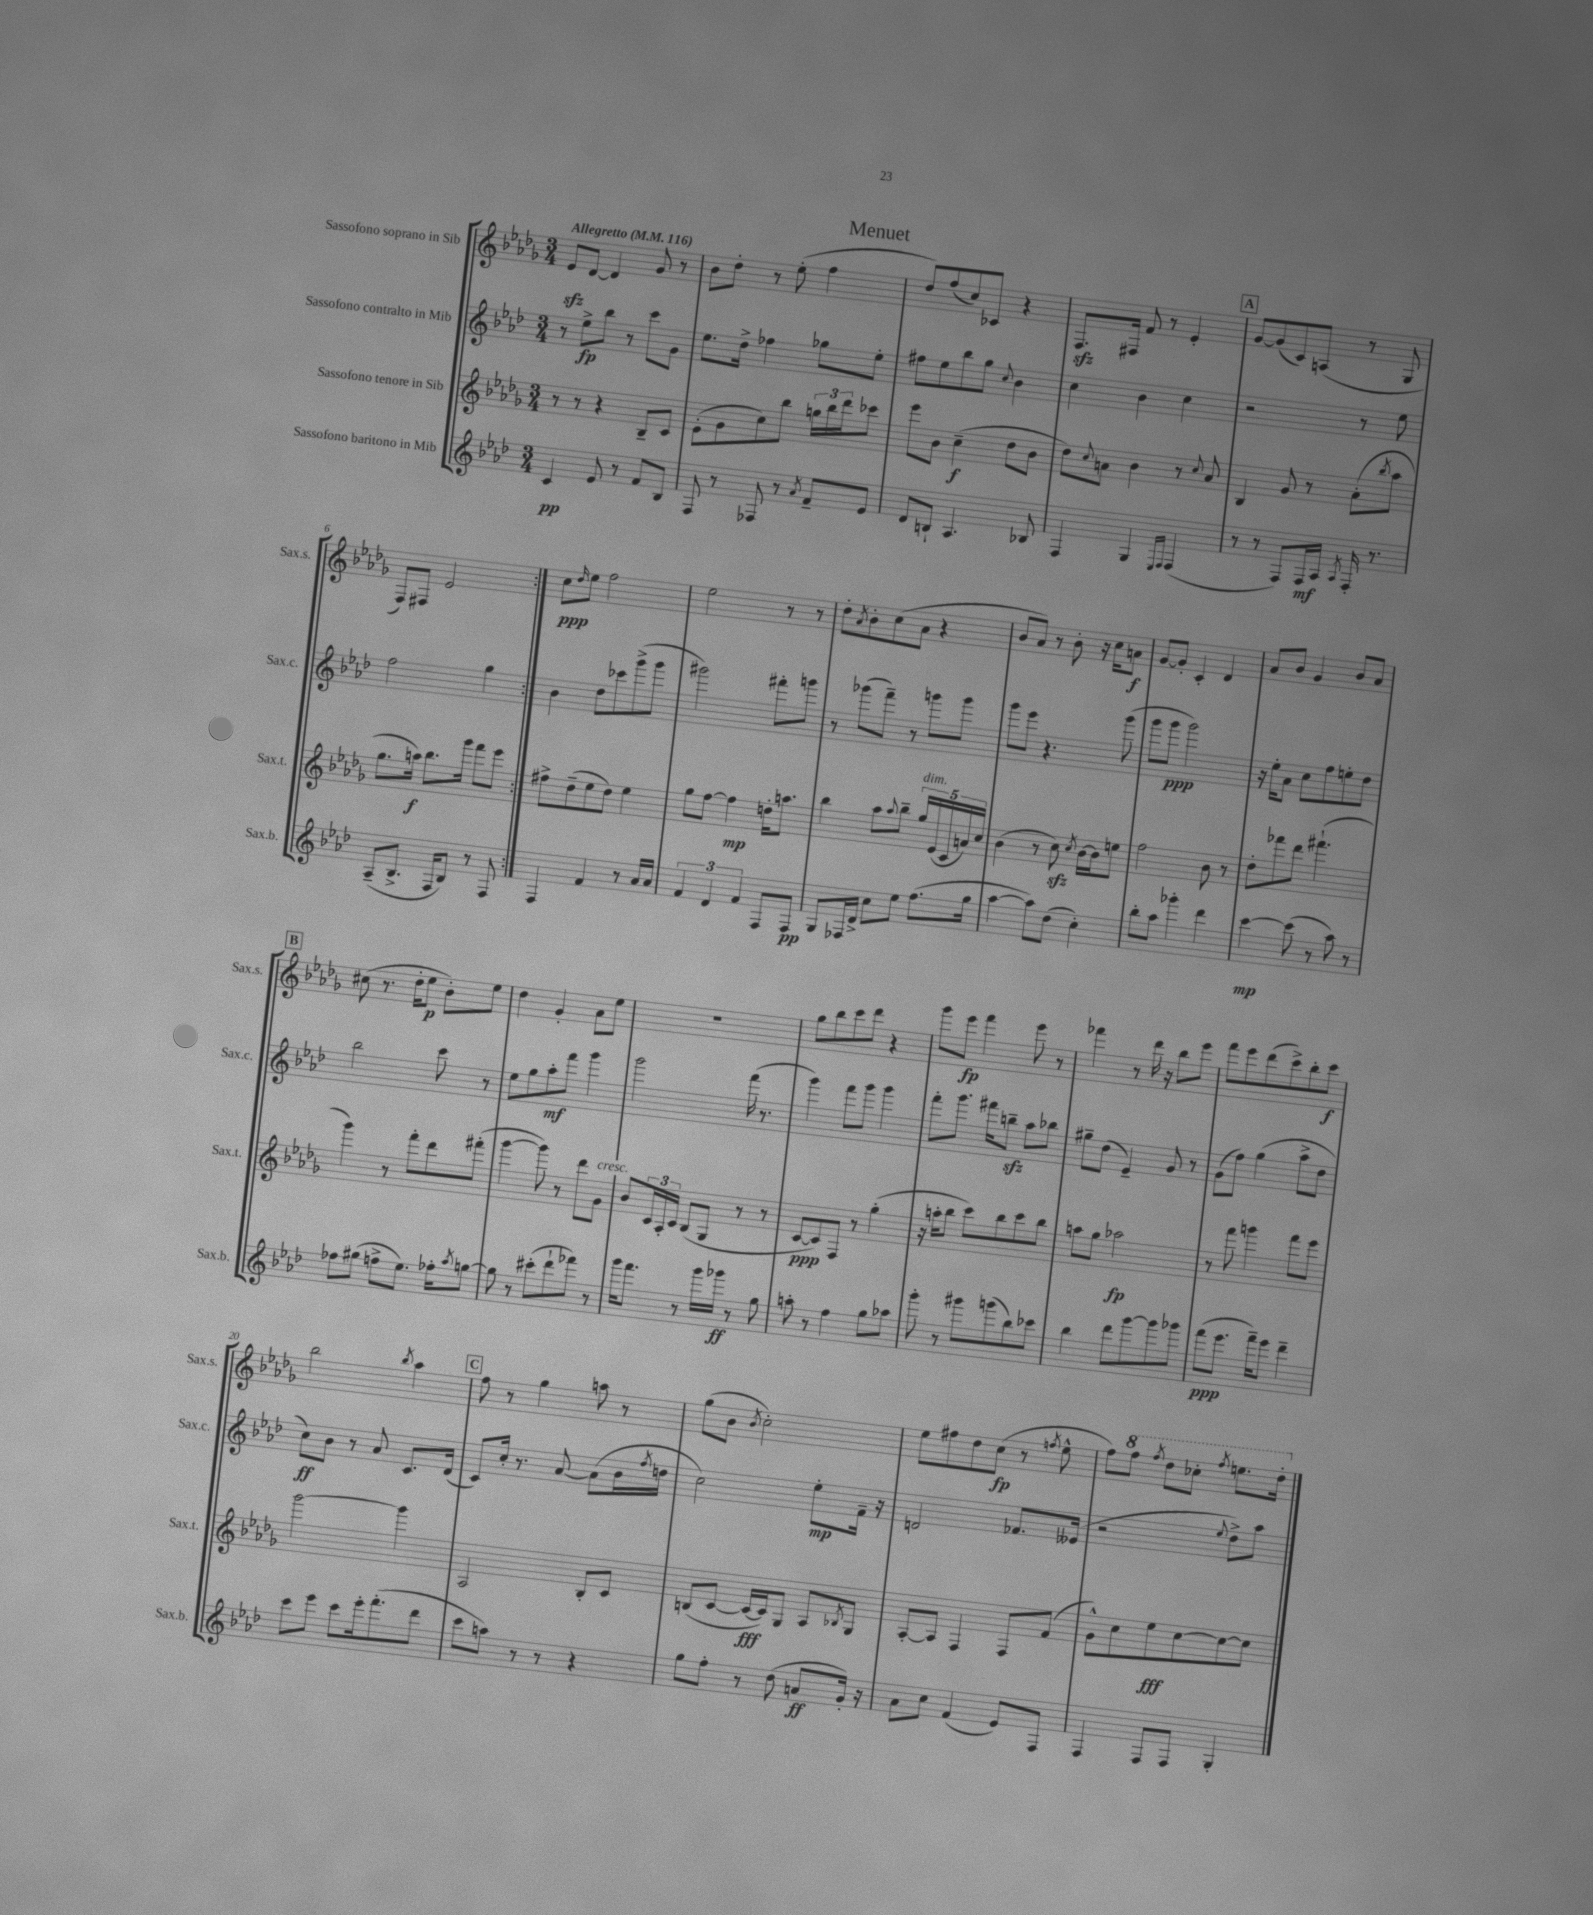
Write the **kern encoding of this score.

**kern	**kern	**kern	**kern
*staff4	*staff3	*staff2	*staff1
*clefG2	*clefG2	*clefG2	*clefG2
*k[b-e-a-d-]	*k[b-e-a-d-g-]	*k[b-e-a-d-]	*k[b-e-a-d-g-]
*M3/4	*M3/4	*M3/4	*M3/4
*MM116	*MM116	*MM116	*MM116
4c	8r	8r	8e-
.	8r	8ee-^	[8d-
8e-	4r	8bb-	4d-]
8r	.	8r	.
8f	8B-~	8ccc	8g-
8B-	8c	8g	8r
=	=	=	=
8F	(8e-'	8.ee-	8b-
8r	8g-	.	8dd-'
.	.	16dd-^	.
8F-	8cc)	4ff-	8r
8r	8bb-	.	(8ee-'
8qa-	.	.	.
8f~	24gg	8gg-	4ff
.	24bb-	.	.
.	24ddd-	.	.
8e-	8ccc-	8ee-'	.
=	=	=	=
8d-	8eee-	8ff#	8dd-)
8B`	8b-	8ee-	(8ff
4.A-	(4cc~	8bb-	8cc)
.	.	8gg	8c-
.	.	8qqcc	.
.	8dd-	4b-	4r
8B-	8b-	.	.
=	=	=	=
4F	8dd-)	4cc	8.F
.	8qqcc	.	.
.	8a	.	.
.	.	.	16F#
4G	4b-	4b-	8f
.	.	.	8r
16qqE-	.	.	.
16qqF	.	.	.
(4F	8r	4cc	4e-'
.	8qqcc	.	.
.	8a	.	.
=	=	=	=
8r	4B-	2r	[8g-
8r	.	.	(8g-]
8F)	8g-	.	8c)
16F	8r	.	(8A
16A-	.	.	.
8qA-	.	.	.
16F'	(8a-'	8r	8r
8.r	.	.	.
.	8qbb-	.	.
.	8aa-	8ee-	8G-
=	=	=	=
(8A-~	8.gg-	2ff	8F)
8.B-^	.	.	8F#
.	16aa)	.	.
.	8.bb-	.	2e-
16F	.	.	.
8B-)	.	.	.
.	16ggg-	.	.
8r	8fff	4gg	.
8F	8eee-	.	.
=:|!	=:|!	=:|!	=:|!
4F	8ff#^	4b-	8cc
.	.	.	16qqdd-
.	(8dd-~	.	8ee-
4f	8ee-	8dd-	2ff
.	8dd-)	8ccc-	.
8r	4ee-	(8ggg^	.
16a-	.	8ggg	.
16a-	.	.	.
=	=	=	=
6f	8gg-	2ggg#)	2ee-
.	[8ff	.	.
6d-	.	.	.
.	4ff]	.	.
6f	.	.	.
8F	16dd'	8fff#'	8r
.	8.aa	.	.
8F	.	8ggg	8r
=	=	=	=
8G	4bb-	8r	8dd-'
.	.	.	8qa-
16F-	.	(8ggg-	8b-'
16d-^	.	.	.
8cc	8aa-	8fff~)	(8cc
.	8qqaa-	.	.
8ee-	8bb-~	8r	8a-
(8.ff	20gg-	8ggg	4r
.	(20e-	.	.
.	20c	.	.
.	.	8ggg	.
.	20a)	.	.
16gg	.	.	.
.	20cc	.	.
=	=	=	=
[4aa-	(4b-	8ggg	8b-
.	.	8eee-	8a-)
8aa-])	8r	4.r	8r
(8dd-	8cc)	.	8b-'
.	8qcc	.	.
4cc')	[16b-	.	16r
.	16b-]	.	16cc
.	8ee	(8ggg	8a
=	=	=	=
8bb-'	2ff	8ggg	[8g-
8aa-	.	8ggg	8g-']
4ggg-'	.	2ggg)	4c'
4ddd-	8b-	.	4d-
.	8r	.	.
=	=	=	=
[4ccc	8dd-'	16r	8a-
.	.	16ee-'	.
.	8fff-	8a-	8b-
(8ccc]	8ddd-	8cc	4g-
8r	(4.fff#`	8ff	.
8aa-)	.	8ee'	8b-
8r	.	8dd-	8a-
=	=	=	=
8ff-	4ggg-)	2bb-	(8cc#
(8gg#	.	.	8.r
8ff^	8r	.	.
.	.	.	16dd-'
8.ee-)	8fff'	.	8ee-
.	8ddd-	8ccc	8b-')
16ff-'	.	.	.
8qaa-	.	.	.
[8gg	(8fff#'	8r	8ee-
=	=	=	=
8gg]	[4ggg-	8ee-	4dd-
8r	.	8gg	.
(8ccc#'	8ggg-])	8aa-'	4g-'
8ddd-`	8r	8fff	.
8fff-)	8ddd-	4ggg	8a-
8r	8g-	.	8ee-
=	=	=	=
16ggg	8b-	2ggg	2.r
8.fff	.	.	.
.	24c	.	.
.	24A-'	.	.
.	24c	.	.
8r	(8B-	.	.
16ggg	8G-	.	.
16ggg-	.	.	.
8r	8r	(16fff	.
.	.	8.r	.
8gg	8r	.	.
=	=	=	=
8aa'	[8c	4ggg)	8gg-
8r	8c])	.	8bb-
4ff	8F	8fff	8ccc
.	8r	8ggg	8ddd-
8gg	(4gg-'	4ggg	4r
8aa-	.	.	.
=	=	=	=
8ggg'	16r	8fff'	8ggg-
.	16aa'	.	.
8r	8bb-	8.ggg	8eee-
8ggg#	8ccc)	.	4fff
.	.	16fff#	.
(8ggg	8bb-	8bb~	.
8bb-)	8ccc	8aa-	8eee-
8ccc-	8bb-	8bb-	8r
=	=	=	=
4bb-	8aa	8gg#~	4fff-
.	8gg-	(8dd-	.
8ddd-	2aa-	4e-~)	8r
[8ggg	.	.	16ddd-
.	.	.	16r
8ggg]	.	8g	8bb-
8ggg-	.	8r	8eee-
=	=	=	=
(8fff	8r	(8g	8fff
8.eee-	8fff	8ff)	8eee-
.	4ggg	(4gg	(8ddd-
16fff~)	.	.	.
8eee-	.	.	8ccc^)
4ddd-~	8fff	8aa-^	8bb-'
.	8eee-	8dd-	8ccc
=	=	=	=
8ccc	[2ggg-	8cc)	2bb-
8eee-	.	8b-	.
8ccc	.	8r	.
16eee-'	.	8a-	.
(8.fff'	.	.	.
.	.	.	8qbb-
.	4ggg-]	8.c	4aa-
8ddd-	.	.	.
.	.	(16d-	.
=	=	=	=
8ccc	2A-	8c)	8ff
8aa)	.	16cc'	8r
.	.	8.r	.
8r	.	.	4gg-
8r	.	[8a-	.
4r	8B-'	(8a-]	8aa
.	8c	16b-	8r
.	.	8qff	.
.	.	16dd	.
=	=	=	=
8gg	(8B	2cc)	(8gg-
8ff'	[8c	.	8b-
.	.	.	8qb-
8r	16c_	.	2cc')
.	16c])	.	.
(8dd-	8G-	.	.
8a	8A-	8ee-'	.
.	8qB-	.	.
16g')	8G-	16f~	.
16r	.	16r	.
=	=	=	=
8a-	[8A-'	2d	8ee-
8cc	8A-]	.	8ff#
(4f	4F	.	8dd-
.	.	.	(8cc
8e-)	8F	8.f-	8r
.	.	.	8qff
8F	(8f	.	8ee-^^
.	.	(16e--	.
=	=	=	=
4F	8g-^^)	2r	8ff)
.	8cc	.	8fff
.	.	.	8qfff
8F	8ee-	.	8ddd-
8F	[8cc	.	8ccc-'
.	.	8qqee-	8qfff
4G'	8cc_	8dd-^)	8.eee
.	8cc]	8aa-	.
.	.	.	16ddd-'
==	==	==	==
*-	*-	*-	*-
